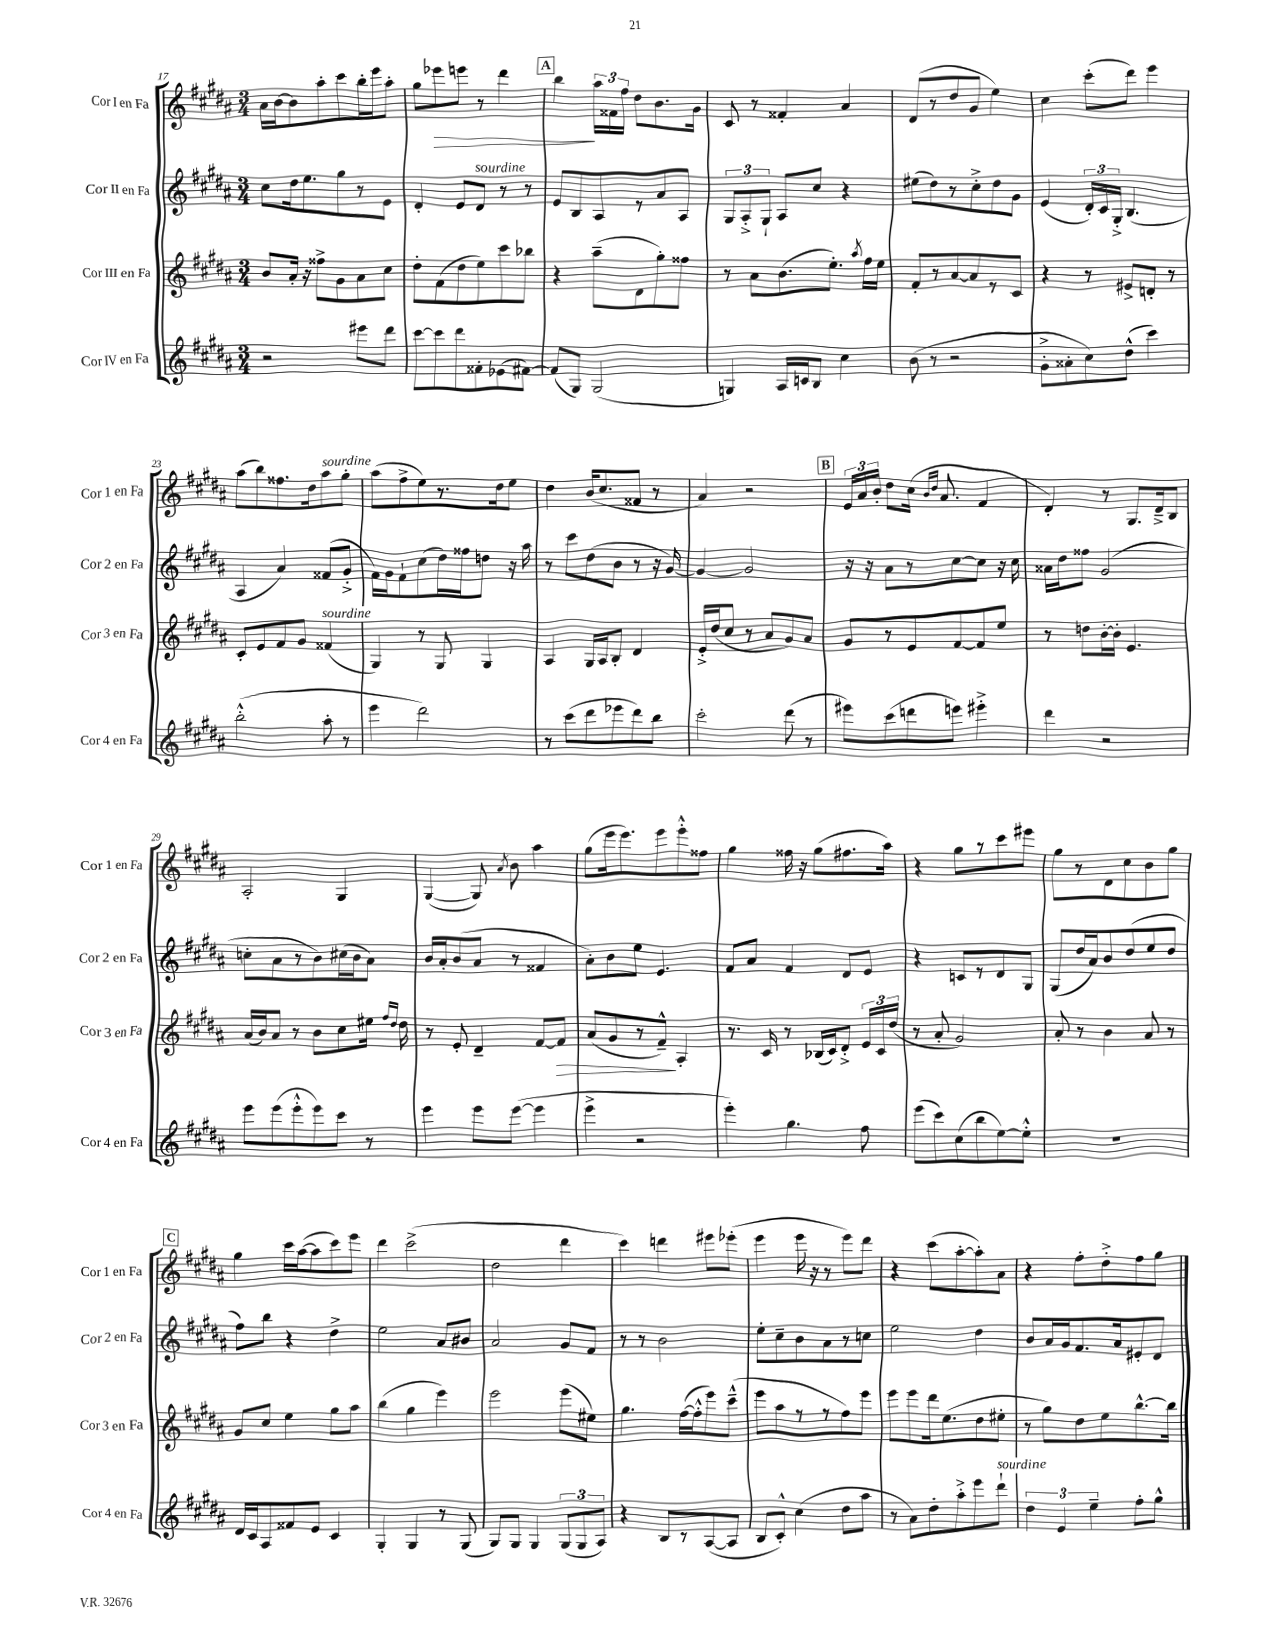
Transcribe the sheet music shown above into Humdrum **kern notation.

**kern	**kern	**dynam	**kern	**kern	**dynam
*part4	*part3	*part3	*part2	*part1	*part1
*staff4	*staff3	*staff3	*staff2	*staff1	*staff1
*I"Cor IV en Fa	*I"Cor III en Fa	*	*I"Cor II en Fa	*I"Cor I en Fa	*
*I'Cor 4 en Fa	*I'Cor 3 en Fa	*	*I'Cor 2 en Fa	*I'Cor 1 en Fa	*
*clefG2	*clefG2	*	*clefG2	*clefG2	*
*k[f#c#g#d#a#]	*k[f#c#g#d#a#]	*	*k[f#c#g#d#a#]	*k[f#c#g#d#a#]	*
*M3/4	*M3/4	*	*M3/4	*M3/4	*
=17	=17	=17	=17	=17	=17
2r	8b/L	.	8cc#\L	16a#\LL	.
.	.	.	.	[16b\J	.
.	16a#'/Jk	.	16dd#\k	8b\]	.
.	16r	.	8.ee\	.	.
.	8ff##X^\L	.	.	8aa#'\	.
.	8g#\	.	8gg#\	8ccc#\	.
8eee#X\L	8a#\	.	8r	16bb'\L	.
.	.	.	.	16eee\J	.
8ddd#\J	8cc#\J	.	8e\J	8aa#'\J	.
=18	=18	=18	=18	=18	=18
[8ccc#\L	8dd#'\L	.	4d#'/	8gg#\L	.
!	!	!	!	!	!LO:HP:b
8ccc#\]	(8f#\	.	.	8eee-X\	>
8ddd#\	8dd#\	.	8e/L	8eeen\J	.
!	!	!	!LO:TX:a:i:t=sourdine	!	!
8f##X'\	8ee\)	.	8d#/J	8r	.
(8e-X\	8ccc#\	.	8r	4ddd#\	.
[8f#X\J)	8bb-X\J	.	8r	.	.
!!LO:REH:place=s1:t=A
=19	=19	=19	=19	=19	=19
(8f#/L]	4r	.	8e/L	4bb\	.
8G#/J)	.	.	8B/	.	.
(2G#/	(8aa#~\L	.	8A#/	24aa#\LL	]
.	.	.	.	24f##X\	.
.	.	.	.	24ff#\JJ	.
.	8d#\	.	8r	8dd#\L	.
.	8gg#'\)	.	8a#/	8.b\	.
.	8ff##X\J	.	8A#/J	.	.
.	.	.	.	16g#\Jk	.
=20	=20	=20	=20	=20	=20
4Gn/)	8r	.	12G#/L	8c#/	.
.	.	.	12A#'^/	.	.
.	8a#\L	.	.	8r	.
.	.	.	12G#`/J	.	.
16A#/LL	(8.b\	.	8A#/L	4f##X'/	.
16cn/J	.	.	.	.	.
8B/J	.	.	8cc#/J	.	.
.	8.ee'\J)	.	.	.	.
4cc#\	.	.	4r	4a#/	.
.	8qaa#/	.	.	.	.
.	16ff#\LL	.	.	.	.
.	16ee\JJ	.	.	.	.
=21	=21	=21	=21	=21	=21
(8b\	8f#'/L	.	(8ee#X\L	(8d#/L	.
8r	8r	.	8dd#\)	8r	.
2r	[8a#/	.	8r	8dd#/	.
.	8a#/]	.	8cc#'^\	8g#/J	.
.	8r	.	8dd#\	4ee\)	.
.	8c#/J	.	8g#\J	.	.
=22	=22	=22	=22	=22	=22
8g#'^\L	4r	.	(4e/	4cc#\	.
8a##X'\	.	.	.	.	.
8cc#\)	8r	.	24d#'/LL)	(8ccc#'\L	.
.	.	.	24c#/	.	.
.	.	.	24G#'^/JJ	.	.
(8dd#^^\J	8e#X^/L	.	(4.B/	8ddd#\J)	.
4ccc#\)	8dn'/J	.	.	4eee\	.
.	8r	.	.	.	.
!!LO:LB:g=z
=23	=23	=23	=23	=23	=23
(2bb'^^\	8c#'/L	.	4A#/	(8aa#\L	.
.	8e/	.	.	8bb\)	.
.	8f#/	.	4a#/)	8.ff##X\	.
.	8g#/J	.	.	.	.
.	.	.	.	16dd#\k	.
!	!	!	!	!LO:TX:a:i:t=sourdine	!
!	!LO:TX:a:i:t=sourdine	!	!	!	!
8aa#'\	(4f##X/	.	(8f##X/L	8aa#\	.
8r	.	.	8g#'^/J	8gg#'\J	.
=24	=24	=24	=24	=24	=24
4eee\	4G#/)	.	16f#\LL)	(8aa#\L	.
.	.	.	16g#\J	.	.
.	.	.	8f#`\	8ff#^\	.
2ddd#\)	8r	.	(8cc#\	8ee\)	.
.	8G#/	.	16dd#\L)	8.r	.
.	.	.	16ff##X\J	.	.
.	4G#/	.	8ddn\J	.	.
.	.	.	.	16dd#\k	.
.	.	.	16r	8ee\J	.
.	.	.	16aa#\	.	.
=25	=25	=25	=25	=25	=25
8r	4A#/	.	8r	4dd#\	.
(8ccc#\L	.	.	8ccc#\L	.	.
8ddd#\	16G#/LL	.	(8dd#\	(16b/KL	.
.	16A#/J	.	.	8.cc#/	.
8eee-X\	8B'/J	.	8b\J	.	.
8ddd#\)	4d#/	.	8r	8f##X/J	.
8bb\J	.	.	16r	8r	.
.	.	.	[16g#/)	.	.
=26	=26	=26	=26	=26	=26
2ccc#'\	16e'^/LL	.	4g#/_	4a#/)	.
.	(16dd#/J	.	.	.	.
.	8cc#/J	.	.	.	.
.	8r	.	2g#/]	2r	.
.	8a#/L	.	.	.	.
(8ddd#\	8g#/)	.	.	.	.
8r	8a#/J	.	.	.	.
!!LO:REH:place=s1:t=B
=27	=27	=27	=27	=27	=27
8eee#X\L)	8g#/L	.	16r	24e/LL	.
.	.	.	.	24a#/	.
.	.	.	16r	.	.
.	.	.	.	24b'/JJ	.
(8ccc#\	8r	.	8a#\L	8dd#\L	.
8dddn\	8e/	.	8r	(16cc#\Jk	.
.	.	.	.	16qqb/LL	.
.	.	.	.	16qqdd#/JJ	.
.	.	.	.	8.a#/	.
8eeen\J)	[8f#/	.	[8cc#\	.	.
4eee#X'^\	8f#/]	.	8cc#\J]	4f#/	.
.	8ee/J	.	16r	.	.
.	.	.	16cc#\	.	.
=28	=28	=28	=28	=28	=28
4ddd#\	8r	.	16a##X\LL	4d#'/)	.
.	.	.	16dd#\J	.	.
.	8ddn\L	.	8ff##X\J	.	.
2r	[16b'\L	.	(2g#/	8r	.
.	16b'\JJ]	.	.	.	.
.	4.e/	.	.	8.G#/L	.
.	.	.	.	16d#~^/k	.
.	.	.	.	8B/J	.
!!LO:LB:g=z
=29	=29	=29	=29	=29	=29
8eee\L	(16a#/LL	.	8ccn'\L	2A#'/	.
.	16b/J)	.	.	.	.
(8eee\	8a#/J	.	8a#\	.	.
8eee'^^\	8r	.	8r	.	.
8eee\)	8b\L	.	8b\)	.	.
8ccc#\J	8cc#\	.	(16cc#X\L	4G#/	.
.	.	.	16b\J	.	.
8r	16ee#X\Jk	.	8a#\J)	.	.
.	16qqff#/LL	.	.	.	.
.	16qqdd#/JJ	.	.	.	.
.	16dd#\	.	.	.	.
=30	=30	=30	=30	=30	=30
4eee\	8r	.	16b/LL	([4G#/	.
.	.	.	16a#'/J	.	.
.	8e'/	.	(8b/	.	.
8eee\L	4d#~/	.	8a#/J	8G#/])	.
.	.	.	.	8qa#/	.
([8eee\J	.	.	8r	8b\	.
4eee\]	[8f#/L	.	4f##X/	4aa#\	.
!	!	!LO:HP:b	!	!	!
.	8f#/J]	>	.	.	.
=31	=31	=31	=31	=31	=31
4eee^\	(8a#/L	.	8a#'\L)	(8gg#\L	.
.	8g#/	.	8b\	16eee\k	.
.	.	.	.	8.eee\)	.
2r	8r	.	8ee\J	.	.
.	8f#~^^/J)	.	4.e/	8eee\	.
.	4A#'/	]	.	8eee'^^\	.
.	.	.	.	8ff##X\J	.
=32	=32	=32	=32	=32	=32
4eee'\)	8.r	.	8f#/L	4gg#\	.
.	.	.	8a#/J	.	.
.	16c#/	.	.	.	.
4.gg#\	8r	.	4f#/	16ff##X\	.
.	.	.	.	16r	.
.	(16B-X/LL	.	.	(8gg#\L	.
.	16c#/J)	.	.	.	.
.	8d#'^/J	.	8d#/L	8.ff#X\	.
8ff#\	24e/LL	.	8e/J	.	.
.	24c#/	.	.	.	.
.	.	.	.	16aa#\Jk)	.
.	(24dd#/JJ	.	.	.	.
=33	=33	=33	=33	=33	=33
(8eee\L	8r	.	4r	4r	.
8ccc#\)	8a#'/	.	.	.	.
(8cc#\	2g#/)	.	8cn/L	8gg#\L	.
8bb\	.	.	8r	8r	.
[8ee\)	.	.	8d#/	8ccc#\	.
8ee'^^\J]	.	.	8G#/J	8eee#X\J	.
=34	=34	=34	=34	=34	=34
2.r	8a#'/	.	(8G#/L	8gg#\L	.
.	8r	.	16dd#/L	8r	.
.	.	.	16a#/J)	.	.
.	4b\	.	8b/	8d#\	.
.	.	.	(8dd#/	8cc#\	.
.	8a#/	.	8ee/	8b\	.
.	8r	.	8dd#/J	8gg#\J	.
!!LO:LB:g=z
!!LO:REH:place=s1:t=C
=35	=35	=35	=35	=35	=35
16d#/LL	8g#/L	.	8ff#\L)	4gg#\	.
16c#/J	.	.	.	.	.
8A#/	8cc#/J	.	8bb\J	.	.
8f##X/	4ee\	.	4r	16ccc#\LL	.
.	.	.	.	([16aa#\J	.
8e/J	.	.	.	8aa#\]	.
4c#/	8gg#\L	.	4dd#^\	8ccc#\)	.
.	8aa#\J	.	.	8eee\J	.
=36	=36	=36	=36	=36	=36
4G#'/	(4bb\	.	2ee\	4ddd#\	.
4G#/	4gg#\	.	.	(2ccc#^\	.
8r	4eee\)	.	8a#/L	.	.
(8G#/	.	.	8b#X/J	.	.
=37	=37	=37	=37	=37	=37
8G#/L)	2eee\	.	2a#/	2dd#\	.
8G#/J	.	.	.	.	.
4G#/	.	.	.	.	.
(12G#/L	(8eee\L	.	8g#/L	4ddd#\	.
12G#/	.	.	.	.	.
.	8ee#X\J)	.	8f#/J	.	.
12A#/J)	.	.	.	.	.
=38	=38	=38	=38	=38	=38
4r	4.gg#\	.	8r	4ccc#\)	.
.	.	.	8r	.	.
8B/L	.	.	2b\	4dddn\	.
8r	([16ff#\LL	.	.	.	.
.	16ff#'^^\J]	.	.	.	.
([8A#/	8eee\)	.	.	8eee#X\L	.
8A#/J]	(8ccc#~^^\J	.	.	(8eee-X'\J	.
=39	=39	=39	=39	=39	=39
8B/L	8eee\L	.	8ee'\L	4eee\	.
8c#'^^/J)	8aa#\	.	8cc#~\	.	.
(4cc#\	8r	.	8b\	16eee\	.
.	.	.	.	16r	.
.	8r	.	8a#\	8r	.
8dd#\L	8ff#\)	.	8r	8eee\L)	.
8aa#\J	8eee\J	.	8ccn\J	8ddd#\J	.
=40	=40	=40	=40	=40	=40
8r	8eee\L	.	2ee\	4r	.
8a#\L)	8eee\	.	.	.	.
8dd#'\	16ddd#\k	.	.	(8ccc#\L	.
.	(8.ee\	.	.	.	.
8aa#'^\	.	.	.	[8aa#'\	.
8eee\	8dd#\	.	4dd#\	8aa#'\])	.
!LO:TX:a:i:t=sourdine	!	!	!	!	!
8ddd#`\J	8ee#X'\J	.	.	8a#\J	.
=41	=41	=41	=41	=41	=41
6dd#\	8r	.	8b/L	4r	.
.	8gg#\L)	.	16a#/L	.	.
6e/	.	.	.	.	.
.	.	.	16g#/J	.	.
.	8dd#\	.	8.f#/	8ff#'\L	.
6ee~\	.	.	.	.	.
.	8ee\	.	.	8dd#'^\	.
.	.	.	16a#/k	.	.
8ff#'\L	[8.bb^^\	.	8e#X'/	8ff#\	.
8gg#^^\J	.	.	8d#/J	8gg#\J	.
.	16bb\Jk]	.	.	.	.
==	==	==	==	==	==
*-	*-	*-	*-	*-	*-
